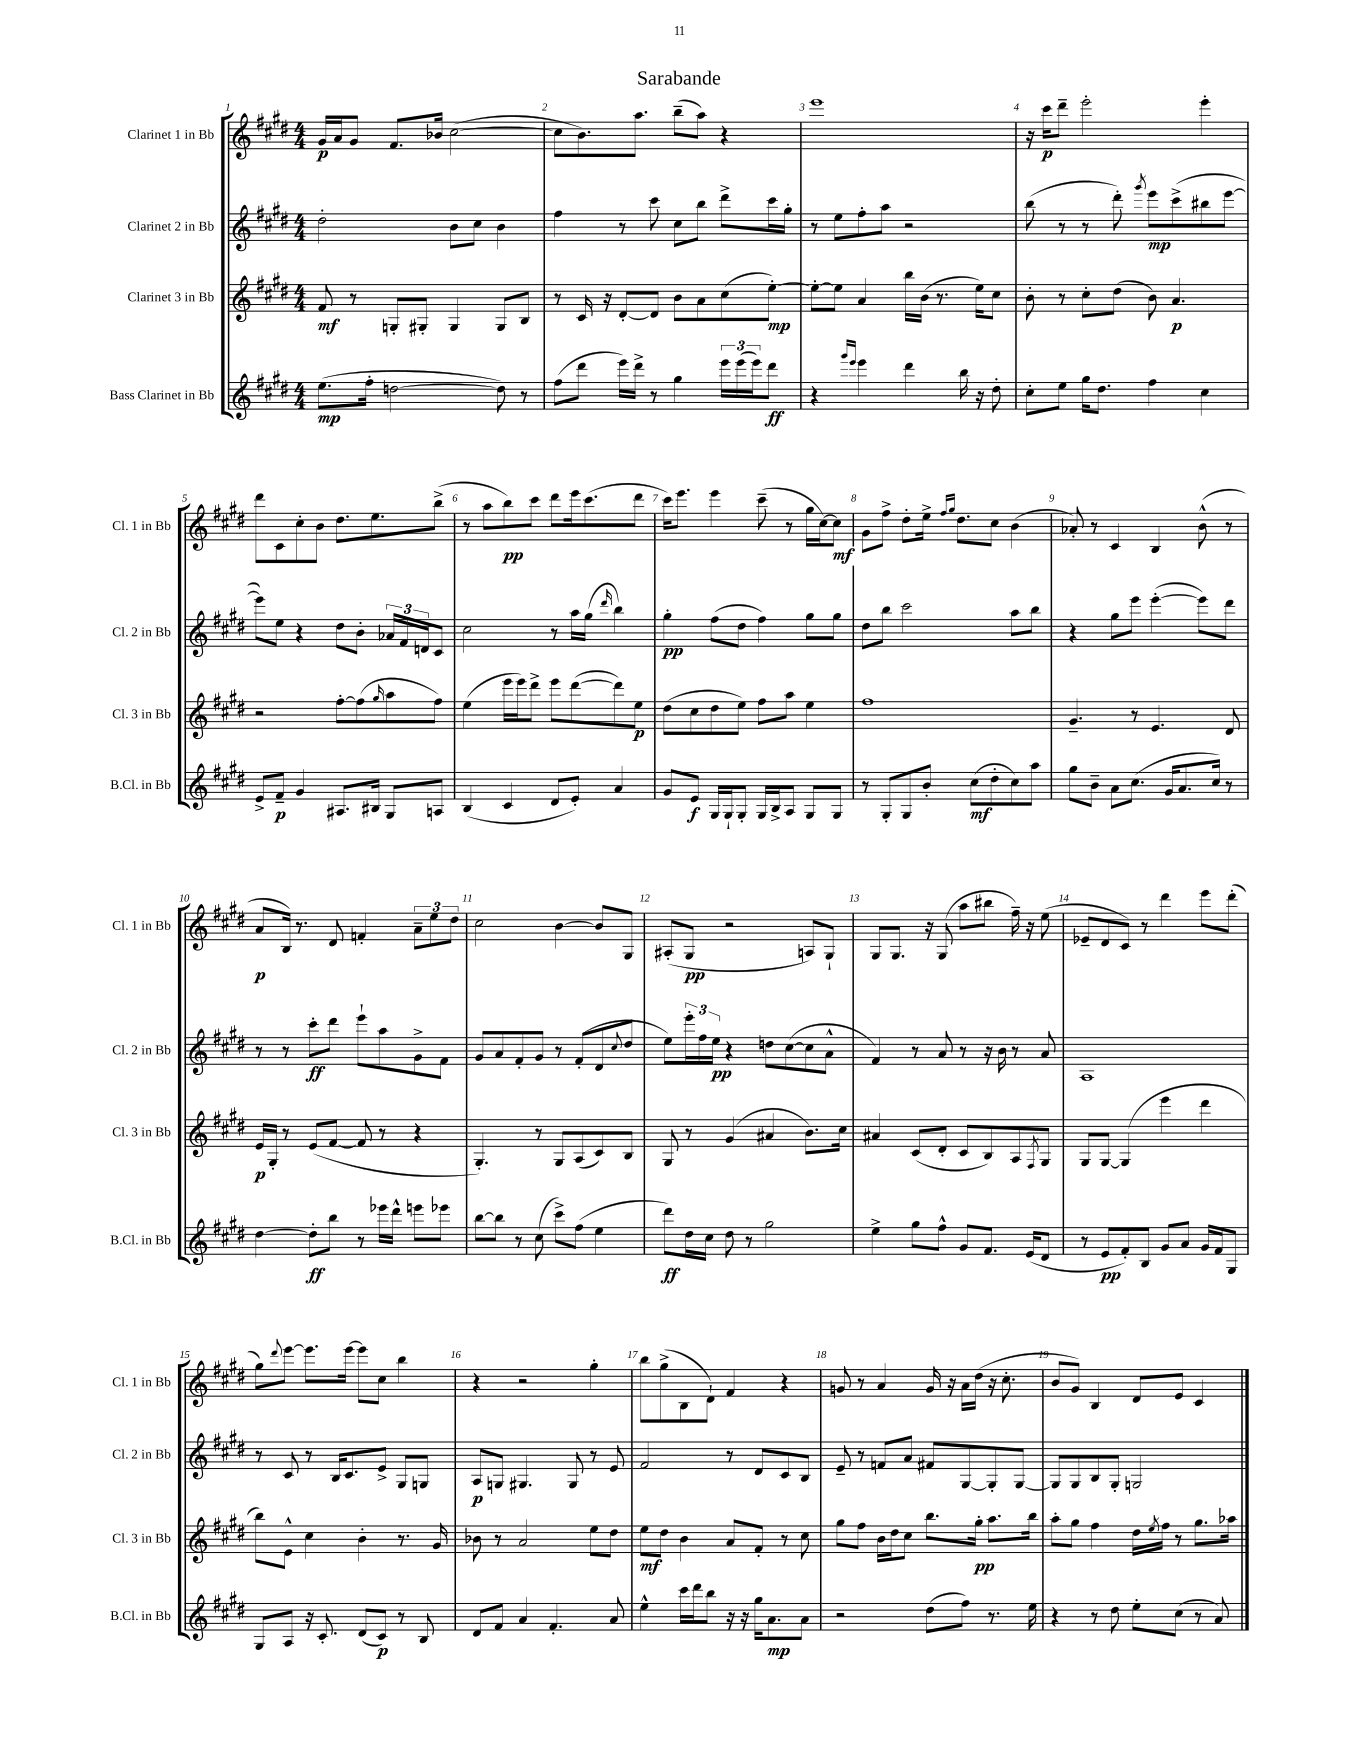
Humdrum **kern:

**kern	**dynam	**kern	**dynam	**kern	**dynam	**kern	**dynam
*part4	*part4	*part3	*part3	*part2	*part2	*part1	*part1
*staff4	*staff4	*staff3	*staff3	*staff2	*staff2	*staff1	*staff1
*I"Bass Clarinet in Bb	*	*I"Clarinet 3 in Bb	*	*I"Clarinet 2 in Bb	*	*I"Clarinet 1 in Bb	*
*I'B.Cl. in Bb	*	*I'Cl. 3 in Bb	*	*I'Cl. 2 in Bb	*	*I'Cl. 1 in Bb	*
*clefG2	*	*clefG2	*	*clefG2	*	*clefG2	*
*k[f#c#g#d#]	*	*k[f#c#g#d#]	*	*k[f#c#g#d#]	*	*k[f#c#g#d#]	*
*M4/4	*	*M4/4	*	*M4/4	*	*M4/4	*
=1	=1	=1	=1	=1	=1	=1	=1
(8.ee\L	mp	8f#/	mf	2dd#'\	.	16g#/LL	p
.	.	.	.	.	.	16a/J	.
.	.	8r	.	.	.	8g#/J	.
16ff#'\Jk	.	.	.	.	.	.	.
[2ddn\	.	8Gn'/L	.	.	.	8.f#/L	.
.	.	8G#X'/J	.	.	.	.	.
.	.	.	.	.	.	16b-X/Jk	.
.	.	4G#/	.	8b\L	.	([2cc#\	.
.	.	.	.	8cc#\J	.	.	.
8dd\])	.	8G#/L	.	4b\	.	.	.
8r	.	8B/J	.	.	.	.	.
=2	=2	=2	=2	=2	=2	=2	=2
(8ff#\L	.	8r	.	4ff#\	.	8cc#\L]	.
8ddd#\J	.	16c#/	.	.	.	8.b\)	.
.	.	16r	.	.	.	.	.
16eee\LL)	.	[8d#'/L	.	8r	.	.	.
16ddd#^\JJ	.	.	.	.	.	8.aa\J	.
8r	.	8d#/J]	.	8ccc#\	.	.	.
4gg#\	.	8b\L	.	8cc#\L	.	(8bb~\L	.
.	.	8a\	.	8bb\J	.	8aa\J)	.
24eee\LL	.	(8cc#\	.	8ddd#^\L	.	4r	.
(24eee\	.	.	.	.	.	.	.
24eee\J)	.	.	.	.	.	.	.
8ddd#\J	ff	[8ee'\J)	mp	16ccc#\L	.	.	.
.	.	.	.	16gg#'\JJ	.	.	.
=3	=3	=3	=3	=3	=3	=3	=3
4r	.	8ee'\L_	.	8r	.	1eee	.
.	.	8ee\J]	.	8ee\L	.	.	.
16qqggg#/LL	.	.	.	.	.	.	.
16qqeee/JJ	.	.	.	.	.	.	.
4eee\	.	4a/	.	8ff#'\	.	.	.
.	.	.	.	8aa\J	.	.	.
4ddd#\	.	16bb\LL	.	2r	.	.	.
.	.	(16b\JJ	.	.	.	.	.
.	.	8.r	.	.	.	.	.
16bb\	.	.	.	.	.	.	.
16r	.	16ee\KL)	.	.	.	.	.
8dd#'\	.	8cc#\J	.	.	.	.	.
=4	=4	=4	=4	=4	=4	=4	=4
8cc#'\L	.	8b'\	.	(8bb\	.	16r	.
.	.	.	.	.	.	16ccc#\KL	p
8ee\J	.	8r	.	8r	.	8ddd#~\J	.
16gg#\KL	.	8cc#'\L	.	8r	.	2eee'\	.
8.dd#\J	.	.	.	.	.	.	.
.	.	(8dd#\J	.	8ddd#'\)	.	.	.
.	.	.	.	8qggg#/	.	.	.
4ff#\	.	8b\)	.	8eee\L	mp	.	.
.	.	4.a/	p	(8ccc#^\	.	.	.
4cc#\	.	.	.	8bb#X\	.	4eee'\	.
.	.	.	.	[8eee\J	.	.	.
!!LO:LB:g=z
=5	=5	=5	=5	=5	=5	=5	=5
8e^/L	.	2r	.	8eee\L])	.	8ddd#\L	.
8f#~/J	p	.	.	8ee\J	.	8c#\	.
4g#/	.	.	.	4r	.	8cc#'\	.
.	.	.	.	.	.	8b\J	.
8.A#X/L	.	[8ff#'\L	.	8dd#\L	.	8.dd#\L	.
.	.	(8ff#\]	.	8b'\J	.	.	.
16B#X/Jk	.	.	.	.	.	8.ee\	.
.	.	16qqgg#/	.	.	.	.	.
8G#/L	.	8aa\	.	24a-X/LL	.	.	.
.	.	.	.	24f#/	.	.	.
.	.	.	.	24dn/J	.	.	.
8An/J	.	8ff#\J)	.	8c#/J	.	(8bb^\J	.
=6	=6	=6	=6	=6	=6	=6	=6
(4B/	.	(4ee\	.	2cc#\	.	8r	.
.	.	.	.	.	.	8aa\L	.
4c#/	.	16eee\LL	.	.	.	8bb\)	pp
.	.	16eee\J)	.	.	.	.	.
.	.	8ddd#^\J	.	.	.	8ccc#\J	.
8d#/L	.	8eee\L	.	8r	.	8ddd#\L	.
8e'/J)	.	([8ddd#\	.	16aa\LL	.	16eee\k	.
.	.	.	.	(16gg#\JJ	.	(8.ccc#\	.
.	.	.	.	16qqddd#/	.	.	.
4a/	.	8ddd#\])	.	4bb\)	.	.	.
.	.	8ee\J	p	.	.	8ddd#\J	.
=7	=7	=7	=7	=7	=7	=7	=7
8g#/L	.	(8dd#\L	.	4gg#'\	pp	16ccc#\KL)	.
.	.	.	.	.	.	8.eee\J	.
8e/J	f	8cc#\	.	.	.	.	.
16G#/LL	.	8dd#\	.	(8ff#\L	.	4eee\	.
16G#`/J	.	.	.	.	.	.	.
8G#'/J	.	8ee\J)	.	8dd#\J	.	.	.
16G#/LL	.	8ff#\L	.	4ff#\)	.	(8ccc#~\	.
16B^/J	.	.	.	.	.	.	.
8A/J	.	8aa\J	.	.	.	8r	.
8G#/L	.	4ee\	.	8gg#\L	.	16gg#\LL	.
.	.	.	.	.	.	[16cc#\J)	.
8G#/J	.	.	.	8gg#\J	.	8cc#\J]	mf
=8	=8	=8	=8	=8	=8	=8	=8
8r	.	1ff#	.	8dd#\L	.	8g#\L	.
8G#'/L	.	.	.	8bb\J	.	8ff#^\J	.
8G#/	.	.	.	2ccc#\	.	8dd#'\L	.
8b'/J	.	.	.	.	.	16ee^\Jk	.
.	.	.	.	.	.	16qqff#/LL	.
.	.	.	.	.	.	16qqgg#/JJ	.
.	.	.	.	.	.	8.dd#\L	.
(8cc#\L	mf	.	.	.	.	.	.
8dd#'\	.	.	.	.	.	8cc#\J	.
8cc#\)	.	.	.	8aa\L	.	(4b\	.
8aa\J	.	.	.	8bb\J	.	.	.
=9	=9	=9	=9	=9	=9	=9	=9
8gg#\L	.	4.g#~/	.	4r	.	8a-X'/)	.
8b~\J	.	.	.	.	.	8r	.
8a\L	.	.	.	8gg#\L	.	4c#/	.
(8.cc#\J	.	8r	.	8eee\J	.	.	.
.	.	4.e/	.	([4eee'\	.	4B/	.
16g#/KL	.	.	.	.	.	.	.
8.a/	.	.	.	.	.	.	.
.	.	.	.	8eee\L])	.	(8b^^\	.
16cc#/Jk)	.	.	.	.	.	.	.
8r	.	8d#/	.	8ddd#\J	.	8r	.
!!LO:LB:g=z
=10	=10	=10	=10	=10	=10	=10	=10
[4dd#\	.	16e/LL	p	8r	.	8a/L	p
.	.	16G#'/JJ	.	.	.	.	.
.	.	8r	.	8r	.	16B/Jk)	.
.	.	.	.	.	.	8.r	.
8dd#'\L]	ff	(8e/L	.	8ccc#'\L	ff	.	.
8bb\J	.	[8f#/J	.	8ddd#\J	.	8d#/	.
8r	.	8f#/]	.	8eee`\L	.	4fn'/	.
16eee-X\LL	.	8r	.	8aa\	.	.	.
16ddd#^^\JJ	.	.	.	.	.	.	.
8eeen\L	.	4r	.	8g#^\	.	12a~\L	.
.	.	.	.	.	.	12ee\	.
8eee-X\J	.	.	.	8f#\J	.	.	.
.	.	.	.	.	.	12dd#\J	.
=11	=11	=11	=11	=11	=11	=11	=11
[8bb\L	.	4.G#'/)	.	8g#/L	.	2cc#\	.
8bb\J]	.	.	.	8a/	.	.	.
8r	.	.	.	8f#'/	.	.	.
(8cc#\	.	8r	.	8g#/J	.	.	.
8ccc#^\L)	.	8G#/L	.	8r	.	[4b\	.
(8ff#\J	.	(8A/	.	(8f#'/L	.	.	.
4ee\	.	8c#/)	.	8d#/	.	8b/L]	.
.	.	.	.	8qqcc#/	.	.	.
.	.	8B/J	.	8dd#/J	.	8G#/J	.
=12	=12	=12	=12	=12	=12	=12	=12
8ddd#\L)	ff	8G#/	.	8ee\L)	.	(8A#X'/L	.
16dd#\L	.	8r	.	24eee'\L	.	8G#/J	pp
.	.	.	.	24ff#\	.	.	.
16cc#\JJ	.	.	.	.	.	.	.
.	.	.	.	24ee\JJ	pp	.	.
8dd#\	.	(4g#/	.	4r	.	2r	.
8r	.	.	.	.	.	.	.
2gg#\	.	4a#X/	.	8ddn\L	.	.	.
.	.	.	.	([8cc#\	.	.	.
.	.	8.b\L)	.	8cc#\]	.	8An/L)	.
.	.	.	.	8a^^\J	.	8G#`/J	.
.	.	16cc#\Jk	.	.	.	.	.
=13	=13	=13	=13	=13	=13	=13	=13
4ee^\	.	4a#X/	.	4f#/)	.	8G#/L	.
.	.	.	.	.	.	8.G#/J	.
8gg#\L	.	(8c#/L	.	8r	.	.	.
.	.	.	.	.	.	16r	.
8ff#^^\J	.	8d#'/J	.	8a/	.	(8G#/	.
8g#/L	.	8c#/L	.	8r	.	8aa\L	.
8.f#/J	.	8B/)	.	16r	.	8bb#X\J	.
.	.	.	.	16b\	.	.	.
.	.	8A/	.	8r	.	16ff#~\)	.
(16e/KL	.	.	.	.	.	16r	.
.	.	8qF#/	.	.	.	.	.
8d#/J	.	8G#/J	.	8a/	.	(8ee\	.
=14	=14	=14	=14	=14	=14	=14	=14
8r	.	8G#/L	.	1A	.	8e-X~/L	.
8e/L	pp	[8G#/J	.	.	.	8d#/	.
8f#'/)	.	(4G#/]	.	.	.	8c#/J)	.
8B/J	.	.	.	.	.	8r	.
8g#/L	.	4eee\	.	.	.	4ddd#\	.
8a/J	.	.	.	.	.	.	.
16g#/LL	.	4ddd#\	.	.	.	8eee\L	.
16f#/J	.	.	.	.	.	.	.
8G#/J	.	.	.	.	.	(8ddd#'\J	.
!!LO:LB:g=z
=15	=15	=15	=15	=15	=15	=15	=15
8G#/L	.	8bb\L)	.	8r	.	8gg#\L)	.
.	.	.	.	.	.	8qqddd#/	.
8A/J	.	8e^^\J	.	8c#/	.	[8eee\J	.
16r	.	4cc#\	.	8r	.	8.eee\L]	.
8.c#'/	.	.	.	.	.	.	.
.	.	.	.	16B/KL	.	.	.
.	.	.	.	8.c#/	.	[16eee\Jk	.
(8d#/L	.	4b'\	.	.	.	8eee\L]	.
8c#/J)	p	.	.	8e^/J	.	8cc#\J	.
8r	.	8.r	.	8G#/L	.	4bb\	.
8B/	.	.	.	8Gn/J	.	.	.
.	.	16g#/	.	.	.	.	.
=16	=16	=16	=16	=16	=16	=16	=16
8d#/L	.	8b-X\	.	8A/L	p	4r	.
8f#/J	.	8r	.	8Gn/J	.	.	.
4a/	.	2a/	.	4.G#X/	.	2r	.
4.f#'/	.	.	.	.	.	.	.
.	.	.	.	8G#/	.	.	.
.	.	8ee\L	.	8r	.	4gg#'\	.
8a/	.	8dd#\J	.	8e/	.	.	.
=17	=17	=17	=17	=17	=17	=17	=17
4ee^^\	.	8ee\L	mf	2f#/	.	8bb\L	.
.	.	8dd#\J	.	.	.	(8gg#^\	.
16ccc#\LL	.	4b\	.	.	.	8B\	.
16ddd#\J	.	.	.	.	.	.	.
8bb\J	.	.	.	.	.	8d#`\J)	.
16r	.	8a/L	.	8r	.	4f#/	.
16r	.	.	.	.	.	.	.
16gg#\KL	.	8f#'/J	.	8d#/L	.	.	.
8.a\	mp	.	.	.	.	.	.
.	.	8r	.	8c#/	.	4r	.
8a\J	.	8cc#\	.	8B/J	.	.	.
=18	=18	=18	=18	=18	=18	=18	=18
2r	.	8gg#\L	.	8e~/	.	8gn/	.
.	.	8ff#\J	.	8r	.	8r	.
.	.	16b\LL	.	8fn/L	.	4a/	.
.	.	16dd#\J	.	.	.	.	.
.	.	8cc#\J	.	8a/J	.	.	.
(8dd#\L	.	8.bb\L	.	8f#X/L	.	16g/	.
.	.	.	.	.	.	16r	.
8ff#\J)	.	.	.	[8G#/	.	16a\LL	.
.	.	16gg#'\Jk	pp	.	.	(16dd#\JJ	.
8.r	.	8.aa\L	.	8G#'/]	.	16r	.
.	.	.	.	.	.	8.cc#'\	.
.	.	.	.	[8G#/J	.	.	.
16ee\	.	16bb\Jk	.	.	.	.	.
=19	=19	=19	=19	=19	=19	=19	=19
4r	.	8aa'\L	.	8G#/L]	.	8b/L	.
.	.	8gg#\J	.	8G#/	.	8g#/J)	.
8r	.	4ff#\	.	8B/	.	4B/	.
8dd#\	.	.	.	8G#'/J	.	.	.
8ee'\L	.	16dd#\LL	.	2Gn/	.	8d#/L	.
.	.	8qee/	.	.	.	.	.
.	.	16ff#\JJ	.	.	.	.	.
(8cc#\J	.	8r	.	.	.	8e/J	.
8r	.	8.gg#\L	.	.	.	4c#/	.
8a/)	.	.	.	.	.	.	.
.	.	16aa-X\Jk	.	.	.	.	.
==	==	==	==	==	==	==	==
*-	*-	*-	*-	*-	*-	*-	*-
